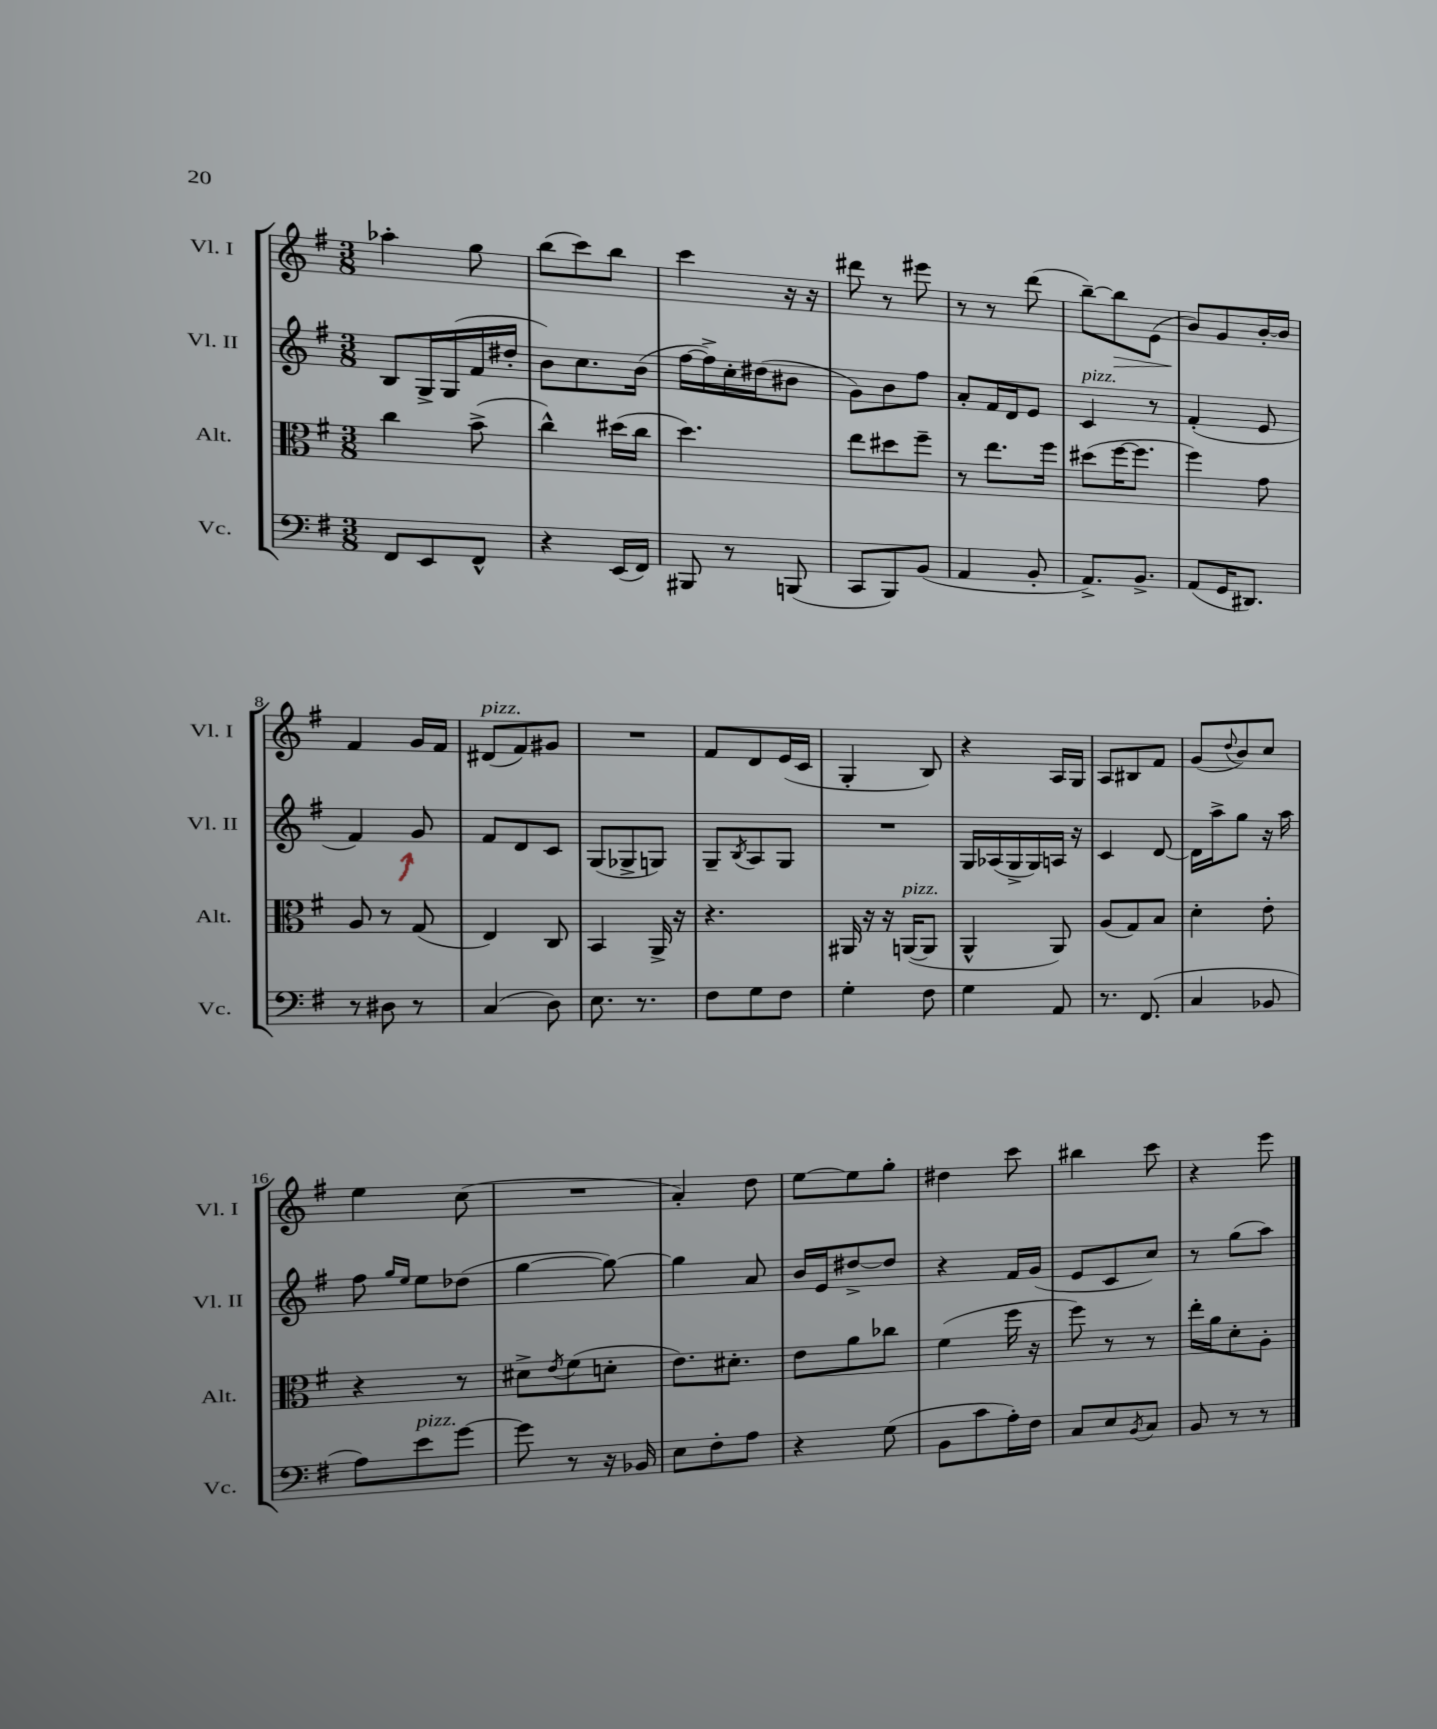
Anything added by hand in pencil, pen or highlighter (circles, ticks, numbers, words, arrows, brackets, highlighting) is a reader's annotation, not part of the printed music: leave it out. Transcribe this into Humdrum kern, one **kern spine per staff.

**kern	**kern	**kern	**kern	**dynam
*part4	*part3	*part2	*part1	*part1
*staff4	*staff3	*staff2	*staff1	*staff1
*I"Vc.	*I"Alt.	*I"Vl. II	*I"Vl. I	*
*I'Vc.	*I'Alt.	*I'Vl. II	*I'Vl. I	*
*clefF4	*clefC3	*clefG2	*clefG2	*
*k[f#]	*k[f#]	*k[f#]	*k[f#]	*
*M3/8	*M3/8	*M3/8	*M3/8	*
=1	=1	=1	=1	=1
8FF#/L	4cc\	8B/L	4aa-X'\	.
8EE/	.	16G^/L	.	.
.	.	(16G/	.	.
8FF#^^/J	(8b^\	16f#/	8gg\	.
.	.	16dd#X'/JJ	.	.
=2	=2	=2	=2	=2
4r	4cc^^\)	8b\L)	(8bb\L	.
.	.	8.cc\	8ccc\)	.
(16EE/LL	(16dd#X\LL	.	8bb\J	.
16FF#/JJ)	16cc\JJ	(16b\Jk	.	.
=3	=3	=3	=3	=3
8BBB#X/	4.dd\)	[16ff#\LL	4ccc\	.
.	.	16ff#^\])	.	.
8r	.	16cc'\	.	.
.	.	(16dd#X\J	.	.
(8BBBn/	.	8b#X\J	16r	.
.	.	.	16r	.
=4	=4	=4	=4	=4
8CC/L	8ee\L	8g\L)	8ddd#X\	.
8BBB/)	8dd#X\	8b\	8r	.
(8BB/J	8ff#~\J	8ff#\J	8eee#X\	.
=5	=5	=5	=5	=5
4AA/	8r	8a'/L	8r	.
.	8.ee\L	16f#/L	8r	.
.	.	16d/J	.	.
8BB'/	.	8e/J	(8ddd\	.
.	16ff#\Jk	.	.	.
=6	=6	=6	=6	=6
!	!	!LO:TX:a:i:t=pizz.	!	!
8.AA^/L)	(8dd#X\L	4c/	[8bb~\L)	.
!	!	!	!	!LO:HP:b
.	[16ff#\K	.	8bb\]	>
8.BB^/J	8.ff#\J]	.	.	.
.	.	8r	(8e\J	.
=7	=7	=7	=7	=7
(8AA/L	4ff#\)	(4f#'/	8b/L)	.
16GG/K	.	.	8g/	]
8.DD#X/J)	.	.	.	.
.	8g\	8e/	[16b'/L	.
.	.	.	16b/JJ]	.
!!LO:LB:g=z
=8	=8	=8	=8	=8
8r	8A/	4f#/)	4f#/	.
8D#X\	8r	.	.	.
8r	(8G/	8g/	16g/LL	.
.	.	.	16f#/JJ	.
=9	=9	=9	=9	=9
!	!	!	!LO:TX:a:i:t=pizz.	!
(4C/	4E/)	8f#/L	(8d#X/L	.
.	.	8d/	8f#/)	.
8D\)	8C/	8c/J	8g#X/J	.
=10	=10	=10	=10	=10
8.E\	4BB/	(8G/L	4.r	.
.	.	8G-X^/	.	.
8.r	.	.	.	.
.	16AA^/	8Gn/J)	.	.
.	16r	.	.	.
=11	=11	=11	=11	=11
8F#\L	4.r	8G~/L	8f#/L	.
.	.	8qB/	.	.
8G\	.	8A/	8d/	.
8F#\J	.	8G/J	(16e/L	.
.	.	.	16c/JJ	.
=12	=12	=12	=12	=12
4G'\	16AA#X/	4.r	4G'/	.
.	16r	.	.	.
.	16r	.	.	.
!	!LO:TX:a:i:t=pizz.	!	!	!
.	([16AAn/KL	.	.	.
8F#\	8AA/J]	.	8B/)	.
=13	=13	=13	=13	=13
4G\	4AA^^/	16G/LL	4r	.
.	.	(16A-X/	.	.
.	.	16G^/	.	.
.	.	16G/)	.	.
8AA/	8AA/)	16An/JJ	16A/LL	.
.	.	16r	16G/JJ	.
=14	=14	=14	=14	=14
8.r	(8A/L	4c/	8A/L	.
.	8G/)	.	8B#X/	.
(8.FF#/	.	.	.	.
.	8B/J	[8d/	8f#/J	.
=15	=15	=15	=15	=15
4C/	4d'\	16d\LL]	(8g/L	.
.	.	16aa^\J	.	.
.	.	.	8qqdd/	.
.	.	8gg\J	8b/)	.
8BB-X/	8e'\	16r	8cc/J	.
.	.	16aa\	.	.
!!LO:LB:g=z
=16	=16	=16	=16	=16
8A\L)	4r	8ff#\	4ee\	.
.	.	16qqgg/LL	.	.
.	.	16qqee/JJ	.	.
!LO:TX:a:i:t=pizz.	!	!	!	!
8e\	.	8ee\L	.	.
[8g\J	8r	(8dd-X\J	(8cc\	.
=17	=17	=17	=17	=17
8g\]	8d#X^\L	[4gg\	4.r	.
.	8qe/	.	.	.
8r	(8f#\	.	.	.
16r	8dn'\J	8gg\_)	.	.
16BB-X/	.	.	.	.
=18	=18	=18	=18	=18
8E\L	8.e\L)	4gg\]	4a'/)	.
8F#'\	.	.	.	.
.	8.d#X'\J	.	.	.
8A\J	.	8a/	8dd\	.
=19	=19	=19	=19	=19
4r	8e\L	16b/LL	[8ee\L	.
.	.	16e/J	.	.
.	8a\	[8dd#X^/	8ee\]	.
(8G\	8cc-X\J	8dd#/J]	8gg'\J	.
=20	=20	=20	=20	=20
8BB\L	(4f#\	4r	4dd#X\	.
8c\	.	.	.	.
16A'\L)	16ff#\	16f#/LL	8ccc\	.
16F#\JJ	16r	(16g/JJ	.	.
=21	=21	=21	=21	=21
8C/L	8ff#\)	8e/L	4bb#X\	.
8E/	8r	8c/	.	.
8qBB/	.	.	.	.
8C/J	8r	8cc/J)	8ccc\	.
=22	=22	=22	=22	=22
8BB/	16ee'\LL	8r	4r	.
.	16a\J	.	.	.
8r	8d'\	(8gg\L	.	.
8r	8A'\J	8aa\J)	8eee\	.
==	==	==	==	==
*-	*-	*-	*-	*-
